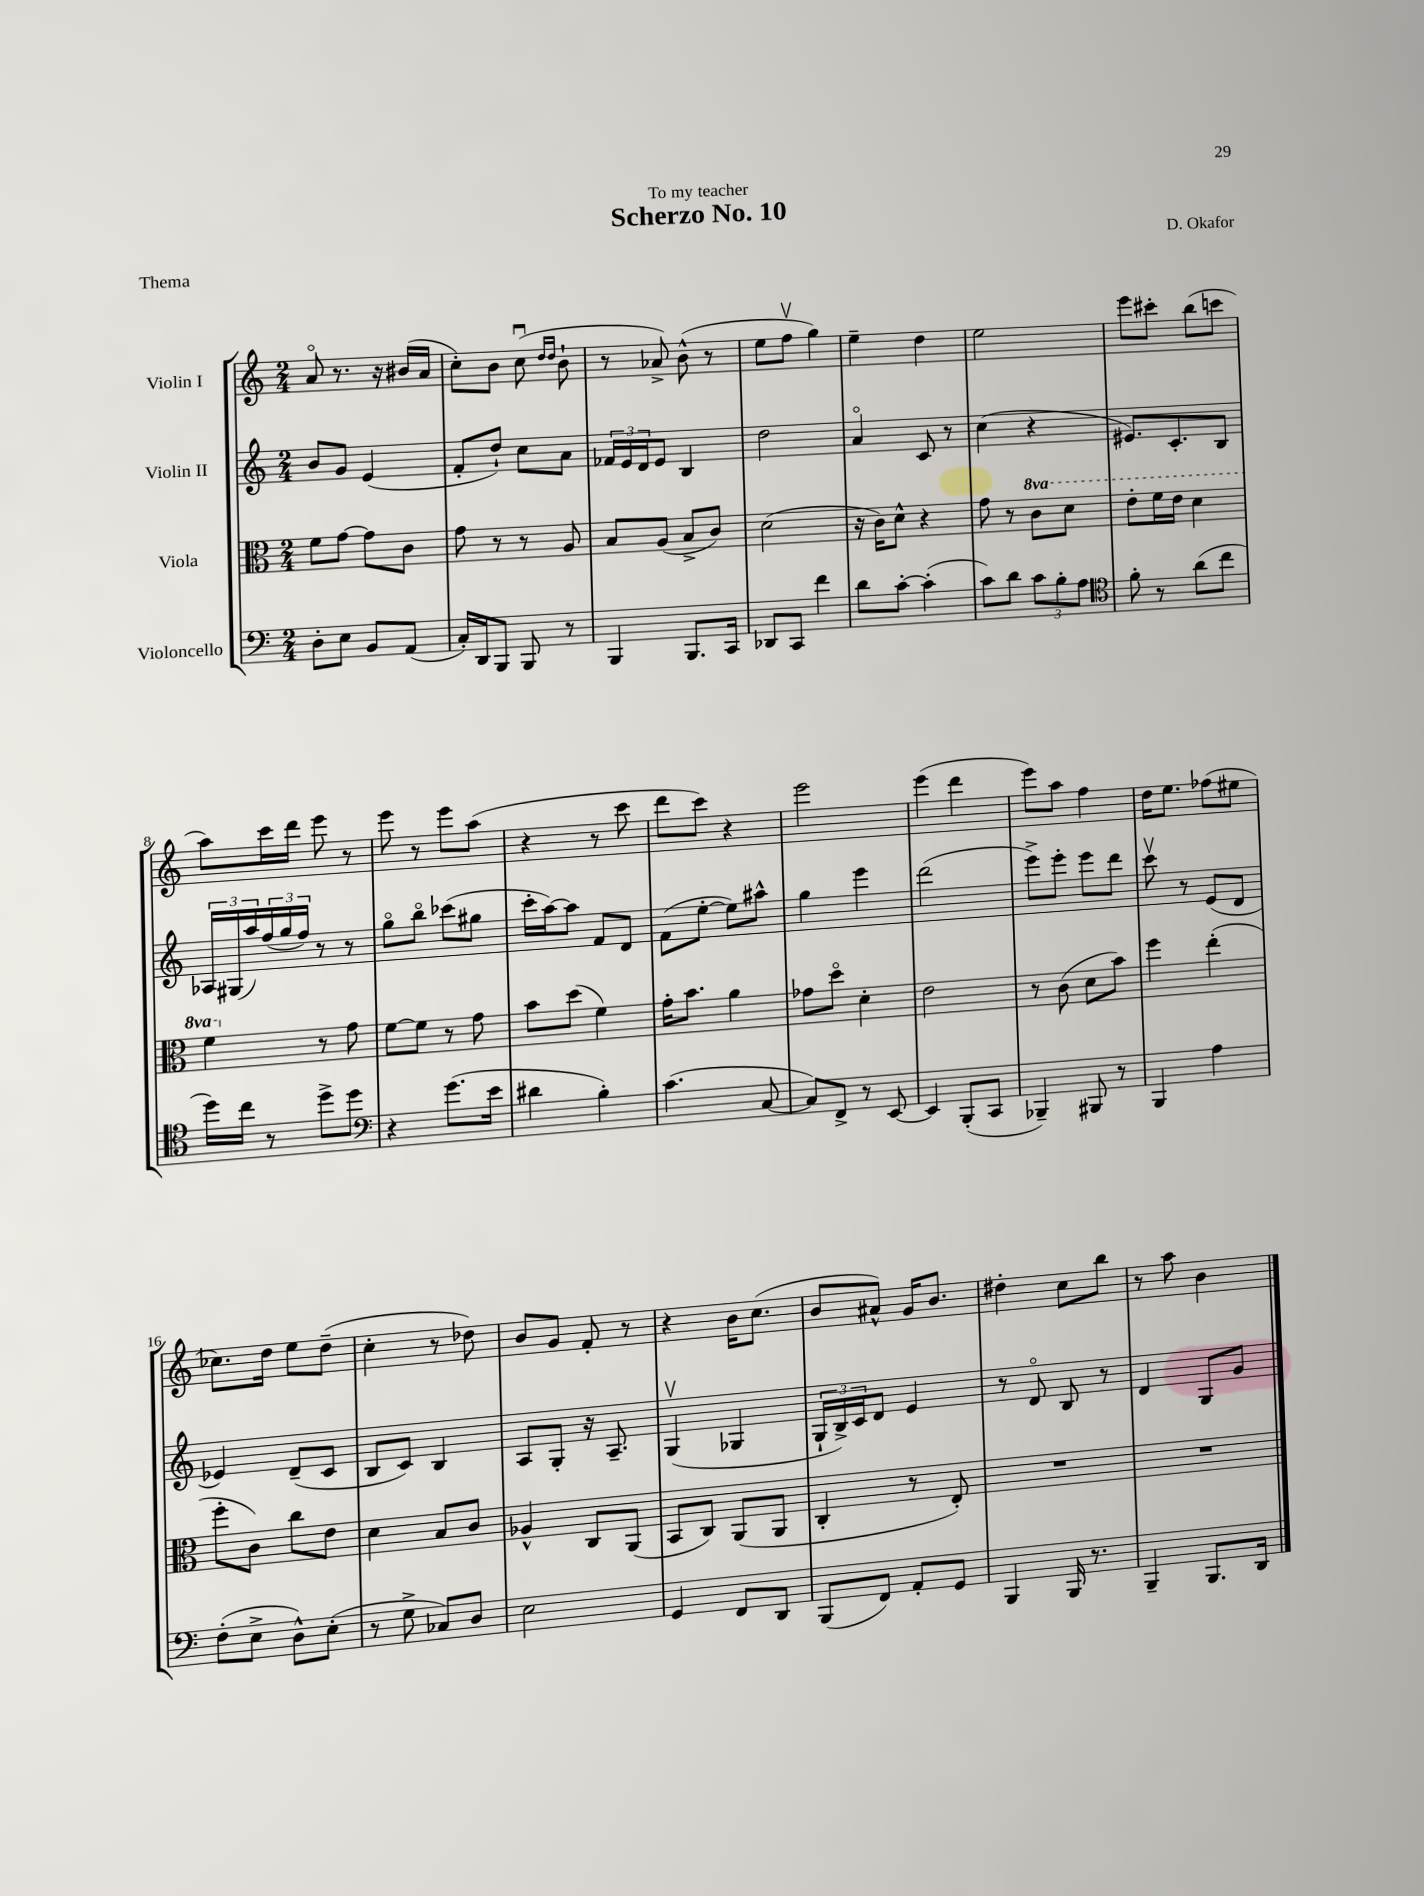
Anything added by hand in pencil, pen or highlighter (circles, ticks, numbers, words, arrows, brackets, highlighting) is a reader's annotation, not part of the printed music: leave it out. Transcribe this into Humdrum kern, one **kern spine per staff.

**kern	**kern	**kern	**kern
*staff4	*staff3	*staff2	*staff1
*clefF4	*clefC3	*clefG2	*clefG2
*k[]	*k[]	*k[]	*k[]
*M2/4	*M2/4	*M2/4	*M2/4
8D'\L	8f\L	8b/L	8ao/
8E\J	[8g\J	8g/J	8.r
8BB/L	8g\]L	(4e/	.
.	.	.	16r
(8AA/J	8c\J	.	(16b#/LL
.	.	.	16a/JJ
=	=	=	=
16C'/LL)	8g\	8f'/L	8cc'\L)
16DD/J	.	.	.
8BBB/J	8r	8dd`/J)	8b\J
8BBB/	8r	8cc\L	(8ccu\
.	.	.	16qqdd/LL
.	.	.	16qqdd/JJ
8r	8A/	8a\J	8b`\
=	=	=	=
4BBB/	8B/L	24f-/LL	8r
.	.	24e/	.
.	.	24d/J	.
.	(8A/J	8e/J	8a-^/)
8.BBB/L	8B^/L	4B/	(8b^^\
.	8c/J)	.	8r
16CC/Jk	.	.	.
=	=	=	=
8DD-/L	(2d\	2dd\	8ee\L
8CC/J	.	.	8ffv\J
4f\	.	.	4gg\)
=	=	=	=
8d\L	16r	4ao/	4ee~\
.	16c\LK)	.	.
[8c'\J	8d^^\J	.	.
(4c'\]	4r	8c/	4dd\
.	.	8r	.
=	=	=	=
8c\L)	8g\	(4cc\	2ee\
8d\J	8r	.	.
12c\L	8cc\L	4r	.
12B'\	.	.	.
.	8dd\J	.	.
12A\J	.	.	.
=	=	=	=
*clefC4	*	*	*
8f'\	8ee'\L	8.e#/L)	8eee\L
8r	16ff\L	.	8ccc#'\J
.	16ee\JJ	8.c'/	.
(8a\L	4dd\	.	(8bb\L
8cc\J	.	8B/J	8ccc\J
=	=	=	=
16dd\LL)	4ff\	24A-/LL	8aa\L)
.	.	(24G#/	.
16cc\JJ	.	.	.
.	.	24aa/)	.
8r	.	(24ff/	16ccc\L
.	.	24gg/	.
.	.	.	16ddd\JJ
.	.	24ff/JJ)	.
8dd^\L	8r	8r	8eee\
8dd\J	8g\	8r	8r
=	=	=	=
*clefF4	*	*	*
4r	[8f\L	8ggo\L	8eee\
.	8f\]J	8bbo\J	8r
(8.g\L	8r	(8ccc-\L	8eee\L
.	8g\	8gg#\J	(8aa\J
16e\Jk	.	.	.
=	=	=	=
4d#\	8b\L	16ccc'\LL	4r
.	.	[16aa\J)	.
.	(8dd\J	8aa\]J	.
4B'\)	4f\)	8f/L	8r
.	.	8d/J	8ccc\
=	=	=	=
(4.c\	16g'\LK	(8f\L	8ddd\L
.	8.b\J	.	.
.	.	[8ee'\J	8ccc\J)
.	4a\	8ee\]L)	4r
[8C/	.	8aa#^^\J	.
=	=	=	=
8C/]L)	8g-\L	4gg\	2eee\
8FF^/J	8ddo\J	.	.
8r	4d'\	4eee\	.
[8EE/	.	.	.
=	=	=	=
4EE/]	2e\	(2ddd\	(4eee\
(8BBB'/L	.	.	4ddd\
8CC/J	.	.	.
=	=	=	=
4BBB-~/)	8r	8eee^\L)	8eee\L)
.	(8c\	8eee'\J	8aa\J
8BBB#/	8d\L	8eee\L	4ff\
8r	8b\J)	8ddd\J	.
=	=	=	=
4BBB/	4ff\	8cccv\	16dd\LK
.	.	.	8.ee\J
.	.	8r	.
4A\	(4ee'\	(8e/L	(8ff-\L
.	.	8d/J	8ee#\J
=	=	=	=
(8F'\L	8ff'\L	4e-/)	8.cc-\L)
8E^\J	8c\J)	.	.
.	.	.	16dd\Jk
8D^^\L)	8cc\L	(8d~/L	8ee\L
(8E'\J	8e\J	8c/J	(8dd~\J
=	=	=	=
8r	4d\	8B/L	4cc'\
8G^\	.	8c/J)	.
8C-/L)	8B/L	4B/	8r
8D/J	8c/J	.	8dd-\)
=	=	=	=
2E\	4A-^^/	8A/L	8b/L
.	.	8G'/J	8g/J
.	8C/L	16r	8f'/
.	.	8.A~/	.
.	(8AA/J	.	8r
=	=	=	=
4GG/	8BB/L	(4Gv/	4r
.	8C/J)	.	.
8FF/L	(8AA/L	4G-/	16b\LK
.	.	.	(8.cc\J
8DD/J	8AA/J	.	.
=	=	=	=
(8BBB/L	4C'/	24G`/LL	8b/L
.	.	24B^/)	.
.	.	24c/J	.
8FF/J)	.	8d/J	8a#^^/J)
8AA'/L	8r	4e/	16g/LK
.	.	.	8.b/J
8GG/J	8E'/)	.	.
=	=	=	=
4BBB/	2r	8r	4dd#'\
.	.	8do/	.
16BBB/	.	8B/	8cc\L
8.r	.	.	.
.	.	8r	8bb\J
=	=	=	=
4BBB~/	2r	4d/	8r
.	.	.	8aa\
8.BBB/L	.	8G/L	4b\
.	.	8g/J	.
16DD/Jk	.	.	.
==	==	==	==
*-	*-	*-	*-
